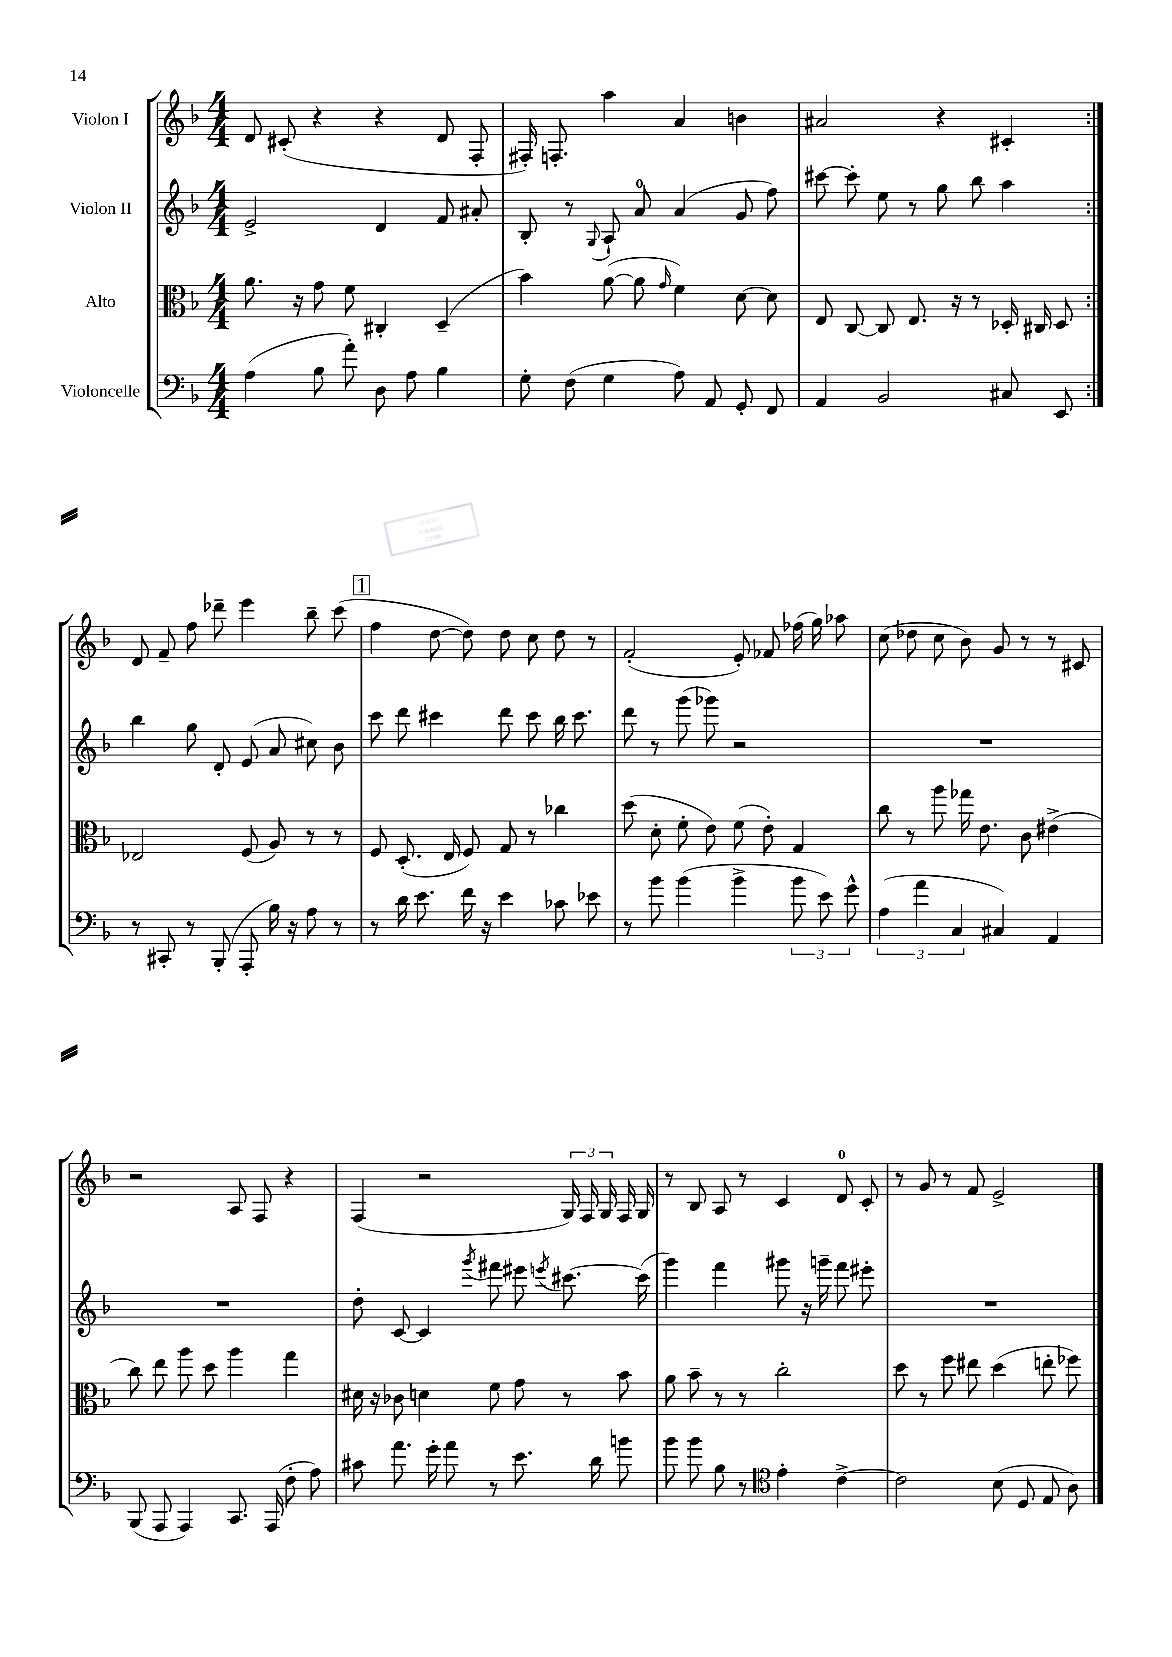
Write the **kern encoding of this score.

**kern	**kern	**kern	**kern
*staff4	*staff3	*staff2	*staff1
*clefF4	*clefC3	*clefG2	*clefG2
*k[b-]	*k[b-]	*k[b-]	*k[b-]
*M4/4	*M4/4	*M4/4	*M4/4
(4A\	8.a\	2e^/	8d/
.	.	.	(8c#'/
.	16r	.	.
8B-\	8g\	.	4r
8a'\)	8f\	.	.
8D\	4C#'/	4d/	4r
8A\	.	.	.
4B-\	(4D~/	8f/	8d/
.	.	8a#'/	8F'/
=	=	=	=
8G'\	4b-\)	8B-'/	16F#'/)
.	.	.	8.F'/
(8F\	.	8r	.
.	.	8qqG/	.
4G\	([8a\	8A`/	4aa\
.	8a\]	8a/	.
.	16qqg/	.	.
8A\)	4f\)	(4a/	4a/
8AA/	.	.	.
8GG'/	[8d\	8g/	4b\
8FF/	8d\]	8ff\)	.
=	=	=	=
4AA/	8E/	[8ccc#\	2a#/
.	[8C/	8ccc#'\]	.
2BB-/	8C/]	8ee\	.
.	8.E/	8r	.
.	.	8gg\	4r
.	16r	.	.
.	8r	8bb-\	.
8C#/	16D-'/	4aa\	4c#'/
.	16C#/	.	.
8EE/	8D-/	.	.
=:|!	=:|!	=:|!	=:|!
8r	2E-/	4bb-\	8d/
8CC#'/	.	.	8f~/
8r	.	8gg\	8ff\
(8BBB-'/	.	8d'/	8ddd-~\
8AAA'/	(8F/	(8e/	4eee\
16B-\)	8A/)	8a/	.
16r	.	.	.
8A\	8r	8cc#\)	8bb-~\
8r	8r	8b-\	(8ccc\
=	=	=	=
8r	8F/	8ccc\	4ff\
16d\	(8.D'/	8ddd\	.
8.e\	.	.	.
.	.	4ccc#\	[8dd\
.	16E/	.	.
16f\	8F/)	.	8dd\])
16r	.	.	.
4e\	8G/	8ddd\	8dd\
.	8r	8ccc#\	8cc\
8c-\	4cc-\	16bb-\	8dd\
.	.	8.ccc#\	.
8e-\	.	.	8r
=	=	=	=
8r	(8dd\	8ddd\	(2f'/
8b-\	8d'\	8r	.
(4b-\	8f'\	(8ggg\	.
.	8e\)	8ggg-\)	.
4b-^\	(8f\	2r	8e'/)
.	8e'\)	.	8f-/
12b-\	4G/	.	(16ff-\
.	.	.	16gg\)
12e\)	.	.	.
.	.	.	8aa-\
12g^^\	.	.	.
=	=	=	=
(6A\	8cc\	1r	(8cc\
.	8r	.	8dd-\
6a\	.	.	.
.	8aa\	.	8cc\
6C/	.	.	.
.	16gg-\	.	8b-\)
.	8.e\	.	.
4C#/)	.	.	8g/
.	8c\	.	8r
4AA/	(4e#^\	.	8r
.	.	.	8c#/
=	=	=	=
(8BBB-/	8cc\)	1r	2r
8AAA/	8ee\	.	.
4AAA/)	8aa\	.	.
.	8dd\	.	.
8.CC/	4aa\	.	8A/
.	.	.	8F/
(16AAA/	.	.	.
8F'\	4gg\	.	4r
8A\)	.	.	.
=	=	=	=
8c#\	16d#\	8dd'\	(4F/
.	16r	.	.
8.a\	8c-\	[8c/	.
.	4d\	4c/]	2r
16g'\	.	.	.
8a\	.	.	.
.	.	8qggg/	.
8r	8f\	8fff#\	.
8.e\	8g\	8eee#\	.
.	.	8qeee/	.
.	8r	[8.ccc#\	24G/)
.	.	.	24F/
16d\	.	.	.
.	.	.	24G/
8b\	8b-\	.	16F/
.	.	(16ccc#\]	16G/
=	=	=	=
8b-\	8a\	4ggg\)	8r
8b-\	8b-~\	.	8B-/
8B-\	8r	4fff\	8A/
8r	8r	.	8r
*clefC4	*	*	*
4e'\	2cc'\	8ggg#\	4c/
.	.	16r	.
.	.	16ggg~\	.
[4c^\	.	8fff\	8d/
.	.	8eee#'\	8c'/
=	=	=	=
2c\]	8dd\	1r	8r
.	8r	.	8g/
.	8ff\	.	8r
.	8ee#\	.	8f/
(8B-\	(4dd\	.	2e^/
8D/	.	.	.
8E/	8ee'\	.	.
8A\)	8ff-\)	.	.
==	==	==	==
*-	*-	*-	*-
